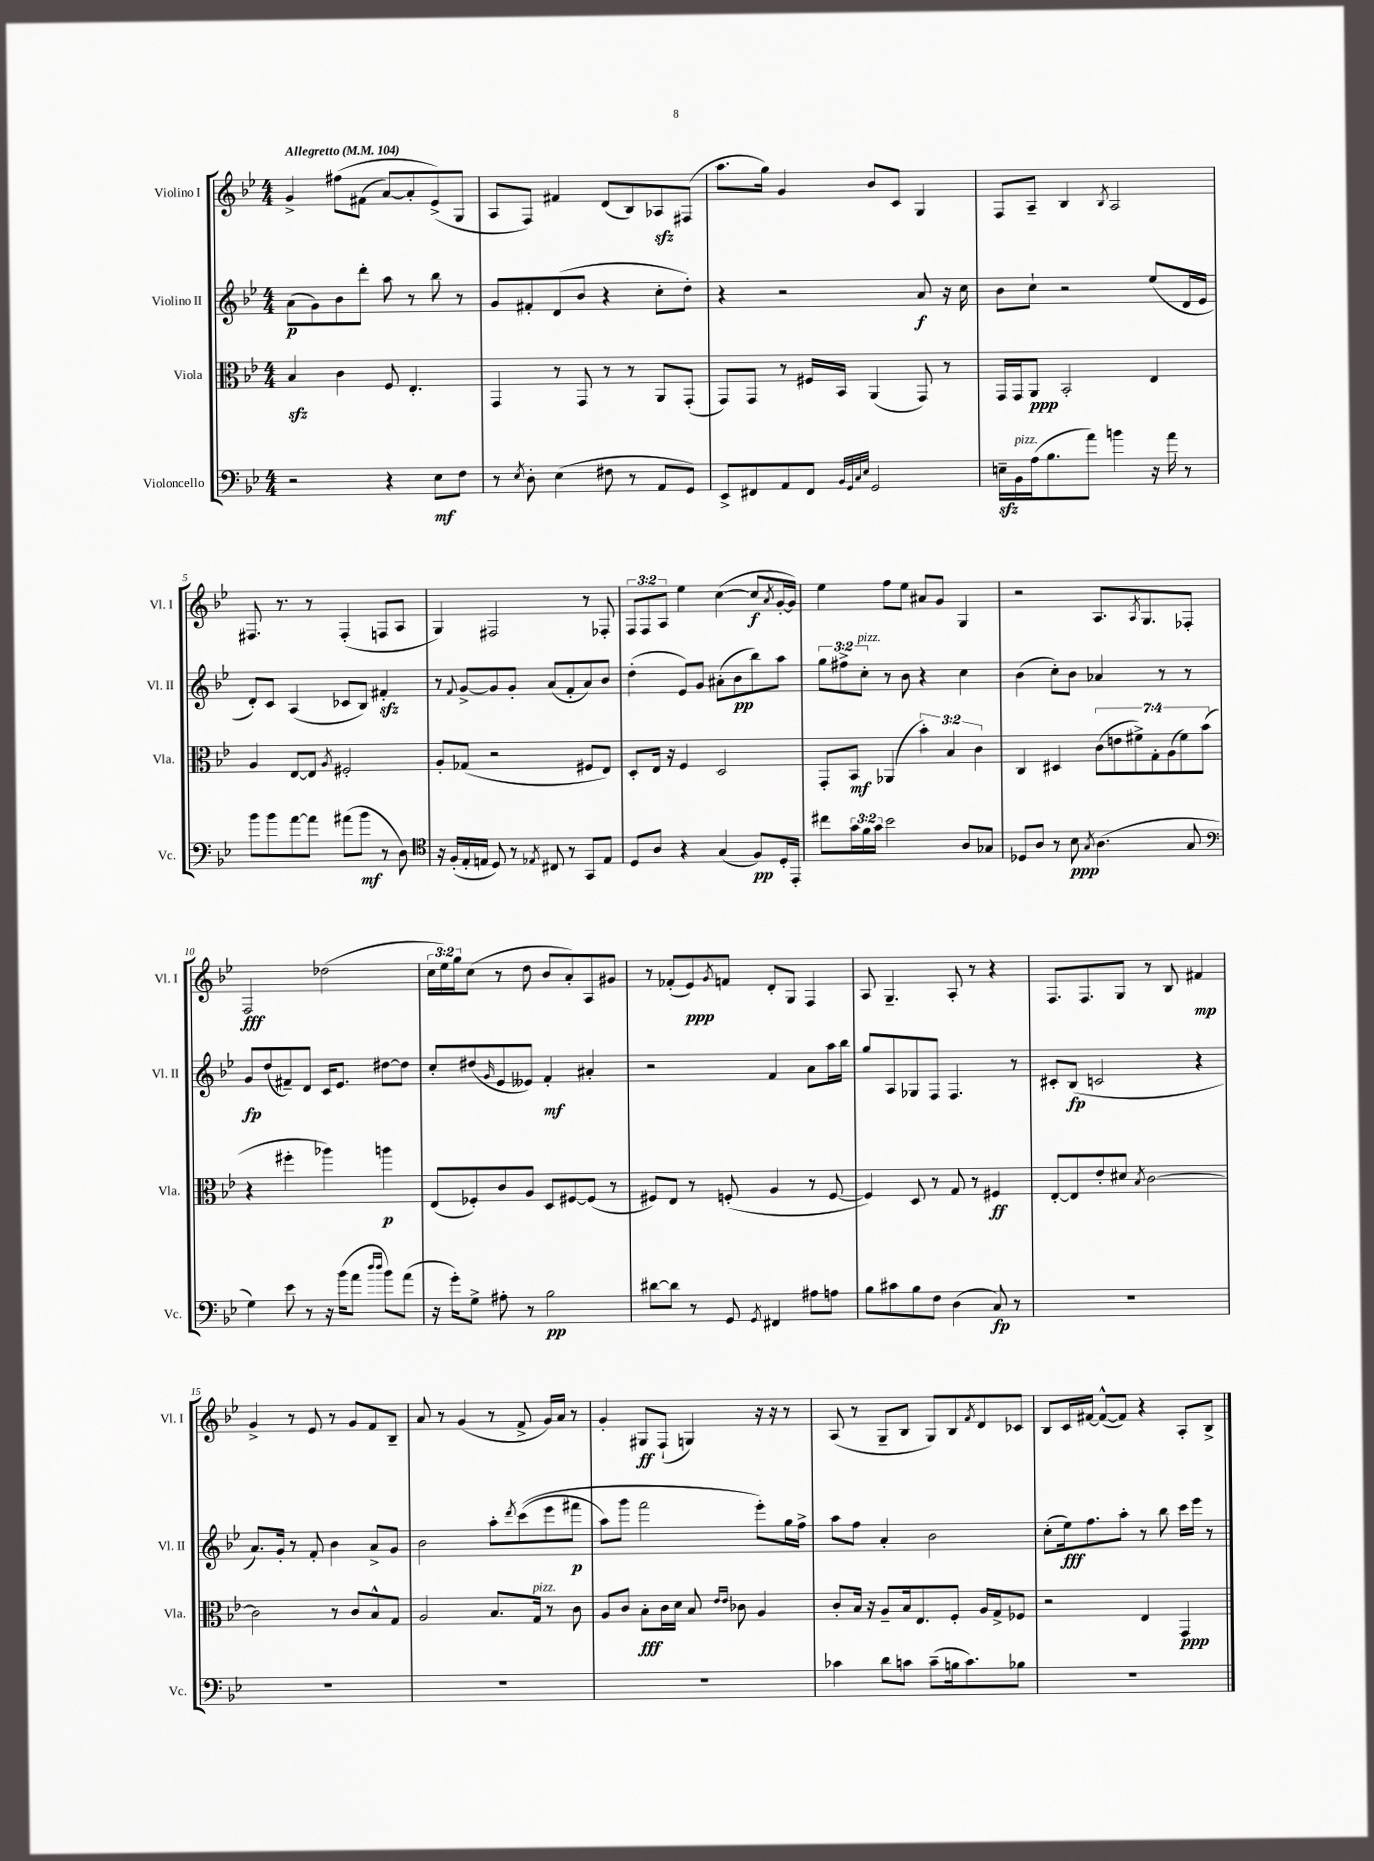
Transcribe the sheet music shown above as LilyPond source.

<<
\new StaffGroup <<
\new Staff = "s0" \with { instrumentName = "Violino I" shortInstrumentName = "Vl. I" } {
    \clef treble \key bes \major \numericTimeSignature \time 4/4 \override Staff.TupletNumber.text = #tuplet-number::calc-fraction-text \tempo "Allegretto" 4 = 104
    g'4-> fis''8\( fis'8( a'8~) a'8-. ees'8->(\) g8 |
    a8 f8) fis'4 d'8( bes8) aes8\sfz fis8( |
    a''8. g''16) g'4 bes'8 c'8 g4 |
    f8 a8-- bes4 \acciaccatura { bes8 } a2 |
    fis8. r8. r8 fis4-.( f8 a8 |
    g4) fis2 r8 fes8-. |
    \tuplet 3/2 { f8 f8 a8 } ees''4 c''4~( c''8\f \acciaccatura { a'8 } g'16~-. g'16) |
    ees''4 f''8 ees''8 ais'8 g'8 g4 |
    r2 a8. \acciaccatura { a8 } g8. fes8-. |
    f2\fff des''2( |
    \tuplet 3/2 { c''16 ees''16) g''16 } c''8( r8 d''8 bes'8 a'8-.) a8 gis'8 |
    r8 fes'8-.( ees'8\ppp) \acciaccatura { g'8 } f'8 d'8-. g8 f4 |
    a8 g4.-- a8-. r8 r4 |
    f8. f8. g8 r8 bes8 fis'4\mp |
    g'4-> r8 ees'8 r8 g'8 f'8 bes8-- |
    a'8 r8 g'4( r8 f'8-> g'16) a'16 r8 |
    g'4-. gis8\ff f8-!( g4) r16 r16 r8 |
    a8( r8 g8-- bes8 g8) bes8 \acciaccatura { f'8 } d'8 ces'8 |
    bes8 c'16 fis'16~ fis'8~-^( fis'8) r4 a8-. bes8-> \bar "|." |
}
\new Staff = "s1" \with { instrumentName = "Violino II" shortInstrumentName = "Vl. II" } {
    \clef treble \key bes \major \numericTimeSignature \time 4/4 \override Staff.TupletNumber.text = #tuplet-number::calc-fraction-text
    a'8\p( g'8) bes'8 d'''8-. a''8 r8 bes''8 r8 |
    g'8 fis'8-. d'8( bes'8 r4 c''8-. d''8-.) |
    r4 r2 a'8\f r16 c''16 |
    bes'8 c''8-! r2 ees''8( d'16 ees'16 |
    d'8-.) c'8 a4( ces'8 bes8) fis'4-.\sfz |
    r8 \appoggiatura { f'8 } g'8~-> g'8 g'8-. a'8( f'8-. a'8) bes'8 |
    d''4-.( ees'8) g'8 ais'8-.( bes'8\pp bes''8) a''8 |
    \tuplet 3/2 { g''8 fis''8-> c''8-.^\markup { \italic "pizz." } } r8 bes'8 r4 c''4 |
    bes'4( c''8-.) bes'8 aes'4 r8 r8 |
    g'8\fp d''8( fis'8--) d'8 c'16 ees'8. dis''8~ dis''8 |
    c''8-. dis''8( \grace { g'16 } ees'8 eeses'8) f'4-.\mf ais'4-. |
    r2 f'4 a'8 a''16 bes''16 |
    g''8 a8 ges8 f8 f4. r8 |
    cis'8-. bes8\fp( c'2 r4 |
    a'8.) g'16-. r8 f'8-. bes'4 a'8-> g'8 |
    bes'2 a''8-. \acciaccatura { d'''8 } c'''8(\( ees'''8 fis'''8\p |
    a''8) g'''8 f'''2 ees'''8-.\) g''16 f''16-> |
    a''8 f''8 a'4-. bes'2 |
    c''8-.( ees''16\fff) f''8. a''8-. r8 bes''8 c'''16 ees'''16 r8 \bar "|." |
}
\new Staff = "s2" \with { instrumentName = "Viola" shortInstrumentName = "Vla." } {
    \clef alto \key bes \major \numericTimeSignature \time 4/4 \override Staff.TupletNumber.text = #tuplet-number::calc-fraction-text
    bes4\sfz c'4 f8 ees4.-. |
    g,4 r8 g,8 r8 r8 a,8 g,8-.( |
    g,8) g,8 r8 fis16 bes,16 a,4( g,8) r8 |
    g,16 g,16 a,8\ppp bes,2-. ees4 |
    a4 ees8~ ees8 \acciaccatura { a8 } fis2-. |
    a8-. ges8( r2 fis8 ees8) |
    d8-. ees16 r16 f4 d2 |
    g,8-. bes,8\mf aes,4( \tuplet 3/2 { bes'4-.) bes4 c'4 } |
    c4 dis4 \tuplet 7/4 { c'8( e'8 fis'8->) g8-. a8( fis'8) bes'8( } |
    r4 fis''4-. aes''4) a''4\p |
    ees8( fes8-.) c'8 a8 d8 fis8~ fis8( r8 |
    fis8) ees8 r8 f8-.( a4 r8 f8~ |
    f4) d8 r8 g8 r8 fis4\ff |
    ees8~-. ees8 ees'8-. dis'8 \acciaccatura { bes8 } c'2~ |
    c'2 r8 c'8 bes8-^ g8 |
    a2 bes8. g16^\markup { \italic "pizz." } r8 c'8 |
    a8 c'8 bes8-.\fff c'16 d'16 bes8 \grace { ees'16 ees'16 } ces'8 a4 |
    c'8-. bes16 r16 a8-- bes16 ees8. f8-. a16 g16-> fes8 |
    r2 ees4 g,4\ppp \bar "|." |
}
\new Staff = "s3" \with { instrumentName = "Violoncello" shortInstrumentName = "Vc." } {
    \clef bass \key bes \major \numericTimeSignature \time 4/4 \override Staff.TupletNumber.text = #tuplet-number::calc-fraction-text
    r2 r4 ees8\mf f8 |
    r8 \acciaccatura { ees8 } d8-. ees4( fis8 r8 a,8 g,8) |
    ees,8-> fis,8 a,8 fis,8 \grace { bes,32 g,32 c32 ees32 } g,2 |
    e16--\sfz bes,16^\markup { \italic "pizz." } a16( bes8. a'8) b'4 r16 a'16 r8 |
    bes'8 bes'8 a'8~ a'8 ais'8( bes'8\mf r8 d8) |
    \clef tenor r16 f16-.( ees16-. e16 d8) r8 \acciaccatura { ees8 } cis8 r8 g,8 ees8 |
    d8 a8 r4 g4( f8\pp) d16-. ees,16-. |
    cis''8 \tuplet 3/2 { g'16 f'16 g'16 } bes'2 a8 ges8 |
    des8 a8 r8 bes8\ppp \acciaccatura { g8 } a4.( g8 |
    \clef bass g4) ees'8 r8 r16 bes'16( a'8 \grace { d''16 d''16 } bes'8) a'8( |
    r16 g'16-.) g8-> ais8-. r8 bes2\pp |
    dis'8~ dis'8 r8 g,8 \acciaccatura { g,8 } fis,4 ais8 a8 |
    bes8 cis'8 bes8 f8 d4( c8\fp) r8 |
    R1 |
    R1 |
    R1 |
    R1 |
    ces'4 d'8 c'8 c'8--( b16 c'8.) bes8 |
    R1 \bar "|." |
}
>>
>>
